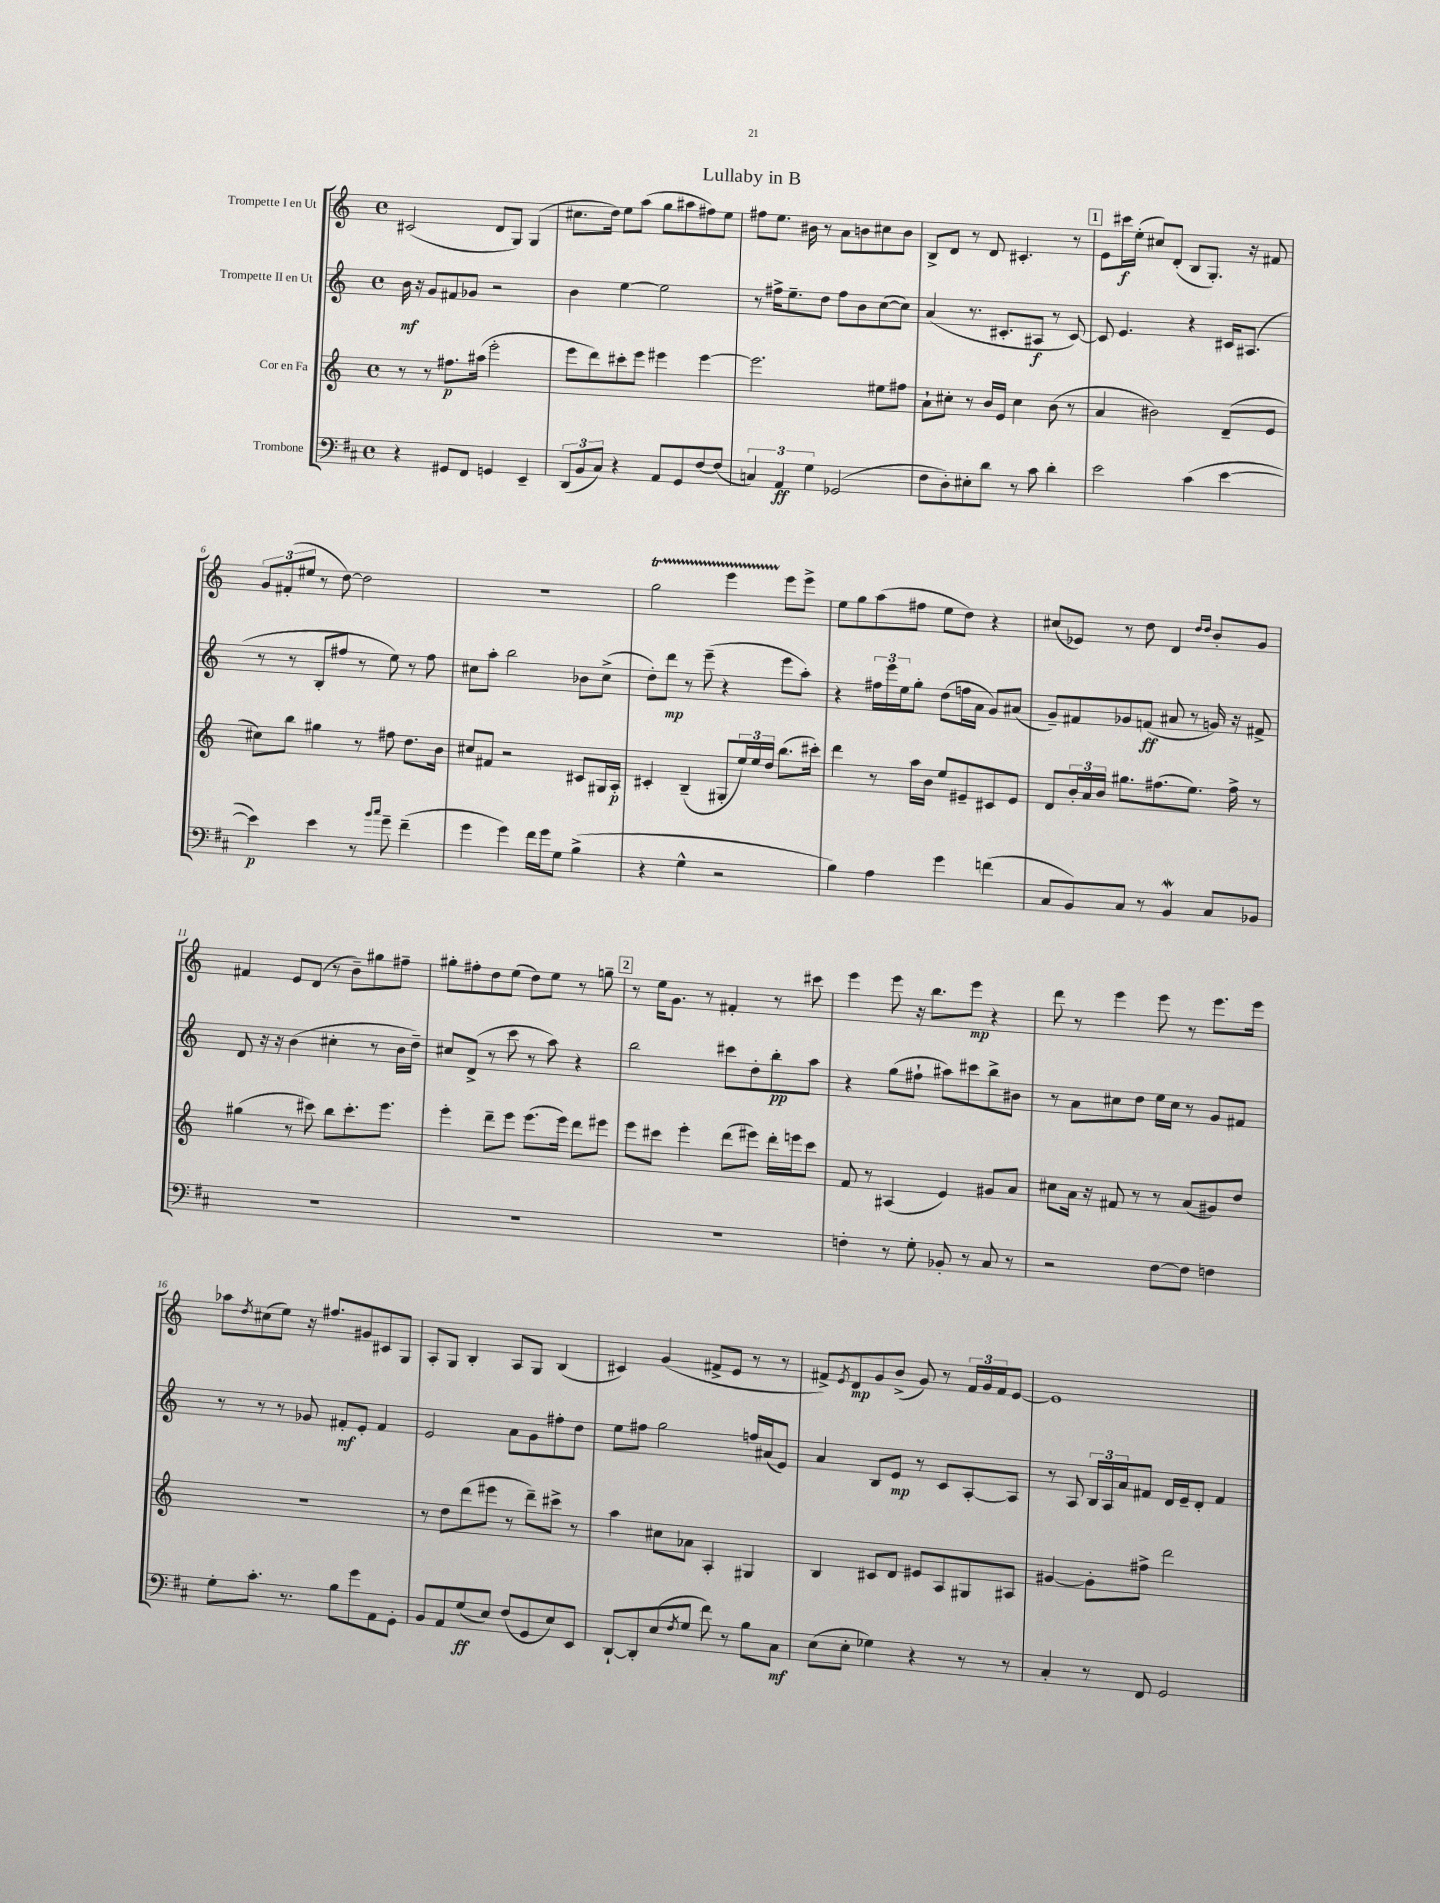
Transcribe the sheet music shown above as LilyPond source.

\header { title = "Lullaby in B" }
<<
\new StaffGroup <<
\new Staff = "s0" \with { instrumentName = "Trompette I en Ut" } {
    \clef treble \key c \major \defaultTimeSignature \time 4/4
    cis'2( d'8 g8) g4( |
    cis''8. d''16) e''8 a''8( g''8 ais''8 fis''8) e''8 |
    fis''8 e''8. bis'16 r8 a'8 b'8 cis''8 b'8 |
    b8-> d'8 r8 d'8 cis'4.-. r8 |
    \mark \markup { \box "1" } e'8 cis'''16\f e''16-.( cis''8) d'8-.( b8 g8.-.) r16 fis'8 |
    \tuplet 3/2 { g'8 fis'8-.( eis''8 } r8 d''8~) d''2 |
    r1 |
    g''2\startTrillSpan e'''4 e'''8\stopTrillSpan e'''8-> |
    e''8 g''8 a''8( fis''8 e''8 d''8) r4 |
    cis''8( ees'8) r8 d''8 d'4 \grace { d''16 d''16 } b'8-. g'8 |
    fis'4 e'8 d'8( r8 b'8--) gis''8 fis''8-- |
    gis''8-. fis''8-. d''8 e''8( d''8) e''8 r8 g''8-- |
    \mark \markup { \box "2" } r8 e''16 g'8. r8 fis'4-. r8 cis'''8 |
    e'''4 e'''8 r16 b''8. e'''8\mp r4 |
    d'''8 r8 e'''4 e'''8 r8 e'''8. e'''16 |
    aes''8 \acciaccatura { d''8 } cis''8( e''8) r16 fis''8. gis'8 cis'8 g8 |
    a8-. g8 b4-. a8 g8 b4( |
    cis'4) g'4( fis'8-> e'8 r8 r8 |
    fis'8->) \acciaccatura { e'8 } d'8\mp g'8 b'8->( g'8) r8 \tuplet 3/2 { fis'16 g'16 fis'16 } e'8~ |
    e'1 \bar "|." |
}
\new Staff = "s1" \with { instrumentName = "Trompette II en Ut" } {
    \clef treble \key c \major \defaultTimeSignature \time 4/4
    b'16\mf r16 g'8 fis'8 ges'8 r2 |
    b'4 e''4~ e''2 |
    r8 fis''16-> e''8.-- d''8 fis''8 b'8 c''8~( c''8) |
    a'4( r8. cis'8.-. ais8\f r8 cis'8~) |
    \mark \markup { \box "1" } cis'8 e'4. r4 cis'16 ais8.( |
    r8 r8 b8-. fis''8 r8 e''8) r8 fis''8 |
    cis''8 a''8-. b''2 bes'8 cis''8->( |
    d''8-.) d'''8\mp r8 e'''8--( r4 e'''8 a''8-.) |
    r4 \tuplet 3/2 { fis''16 e'''16 e''16 } g''8-. d''8( f''16 a'16 g'8) ais'8( |
    g'8--) fis'8 ges'8 f'8\ff( ais'8 r8 g'16) r16 fis'8-> |
    d'8 r16 r16 b'4( cis''4-. r8 b'16 d''16--) |
    cis''8 d'8->( r8 c'''8 r8 a''8) r4 |
    \mark \markup { \box "2" } b''2 cis'''8 d''8-. b''8-.\pp a''8 |
    r4 g''8( fis''8-! ais''8) cis'''8 b''8-> bis'8 |
    r8 a'8 cis''8 d''8 e''16 cis''16 r8 g'8 fis'8 |
    r8 r8 r8 ges'8 fis'8-.\mf e'8-. fis'4 |
    e'2 a'8 g'8 fis''8-. d''8 |
    e''8 fis''8 g''2 f''16 ais'16( e'8) |
    a'4 b8 e'8\mp r8 c'8 a8~-. a8 |
    r8 a8 \tuplet 3/2 { b16 a16 a'16 } fis'8 d'16 e'16-- d'8-. fis'4 \bar "|." |
}
\new Staff = "s2" \with { instrumentName = "Cor en Fa" } {
    \clef treble \key c \major \defaultTimeSignature \time 4/4
    r8 r8 fis''8.\p ais''16( e'''2-. |
    e'''8 d'''8) cis'''8-. e'''8 eis'''4 eis'''4~ |
    eis'''2. eis''8 fis''8 |
    a'8-! cis''8-. r8 b'16 e'16 cis''4 b'8( r8 |
    \mark \markup { \box "1" } a'4 bis'2) d'8--( e'8 |
    cis''8) b''8 gis''4 r8 fis''8 d''8. b'16 |
    cis''8 fis'8 r2 cis'8 gis16 a16-.\p |
    cis'4-. b4--( gis8-. \tuplet 3/2 { e''16) e''16 d''16 } b''8.( cis'''16-.) |
    d'''4 r8 a''16 b'16 e''8 eis'8-- cis'8 eis'8 |
    d'8 \tuplet 3/2 { b'16-. a'16 b'16 } gis''8. fis''8.( e''8.) fis''16-> r8 |
    gis''4( r8 cis'''8) b''8 cis'''8.-. e'''8. |
    e'''4-. d'''8-- e'''8 e'''8.( e'''16) d'''8 eis'''8 |
    \mark \markup { \box "2" } e'''8 cis'''8 e'''4-. d'''8( eis'''8) d'''16-. e'''16 cis'''8 |
    f'8 r8 ais4( e'4) gis'8 a'8 |
    cis''8 a'16 r16 fis'8 r8 r8 a'8( gis'8) d''8 |
    R1 |
    r8 d''8 d'''8( eis'''8 r8 d'''8--) cis'''8-> r8 |
    a''4 cis''8 aes'8 a4-. gis4 |
    b4 cis'8 d'8 eis'8 a8 gis8 ais8 |
    gis'4~ gis'8-. fis''8-> d'''2 \bar "|." |
}
\new Staff = "s3" \with { instrumentName = "Trombone" } {
    \clef bass \key d \major \defaultTimeSignature \time 4/4
    r4 gis,8 fis,8 g,4 e,4-- |
    \tuplet 3/2 { d,8( b,8 cis8) } r4 a,8 g,8 fis8~ fis8( |
    \tuplet 3/2 { c4) a,4\ff g4 } ges,2( |
    fis8 d8-.) eis8-. d'8 r8 cis'8 d'4-. |
    \mark \markup { \box "1" } e'2 cis'4( e'4~ |
    e'4\p) e'4 r8 \grace { b'16 cis''16 } g'8-- fis'4--( |
    g'4 g'4) fis'16 g'16 g8 b4->( |
    r4 g4-^ r2 |
    b4) a4 g'4 f'4( |
    cis8 b,8) cis8 r8 b,4\mordent cis8 bes,8 |
    R1 |
    R1 |
    \mark \markup { \box "2" } R1 |
    f4-. r8 g8-. bes,8-. r8 cis8 r8 |
    r2 fis8~ fis8 f4 |
    g8-. cis'8.-. r8. b8 g'8 a,8 g,8-. |
    b,8 a,8 g8\ff( e8) fis8( g,8 e8) e,8 |
    d,8~-! d,8-. e8( \acciaccatura { fis8 } g8 fis'8) r8 b8 cis8\mf |
    e8( e8-. ges4) r4 r8 r8 |
    cis4-. r8 fis,8 g,2 \bar "|." |
}
>>
>>
